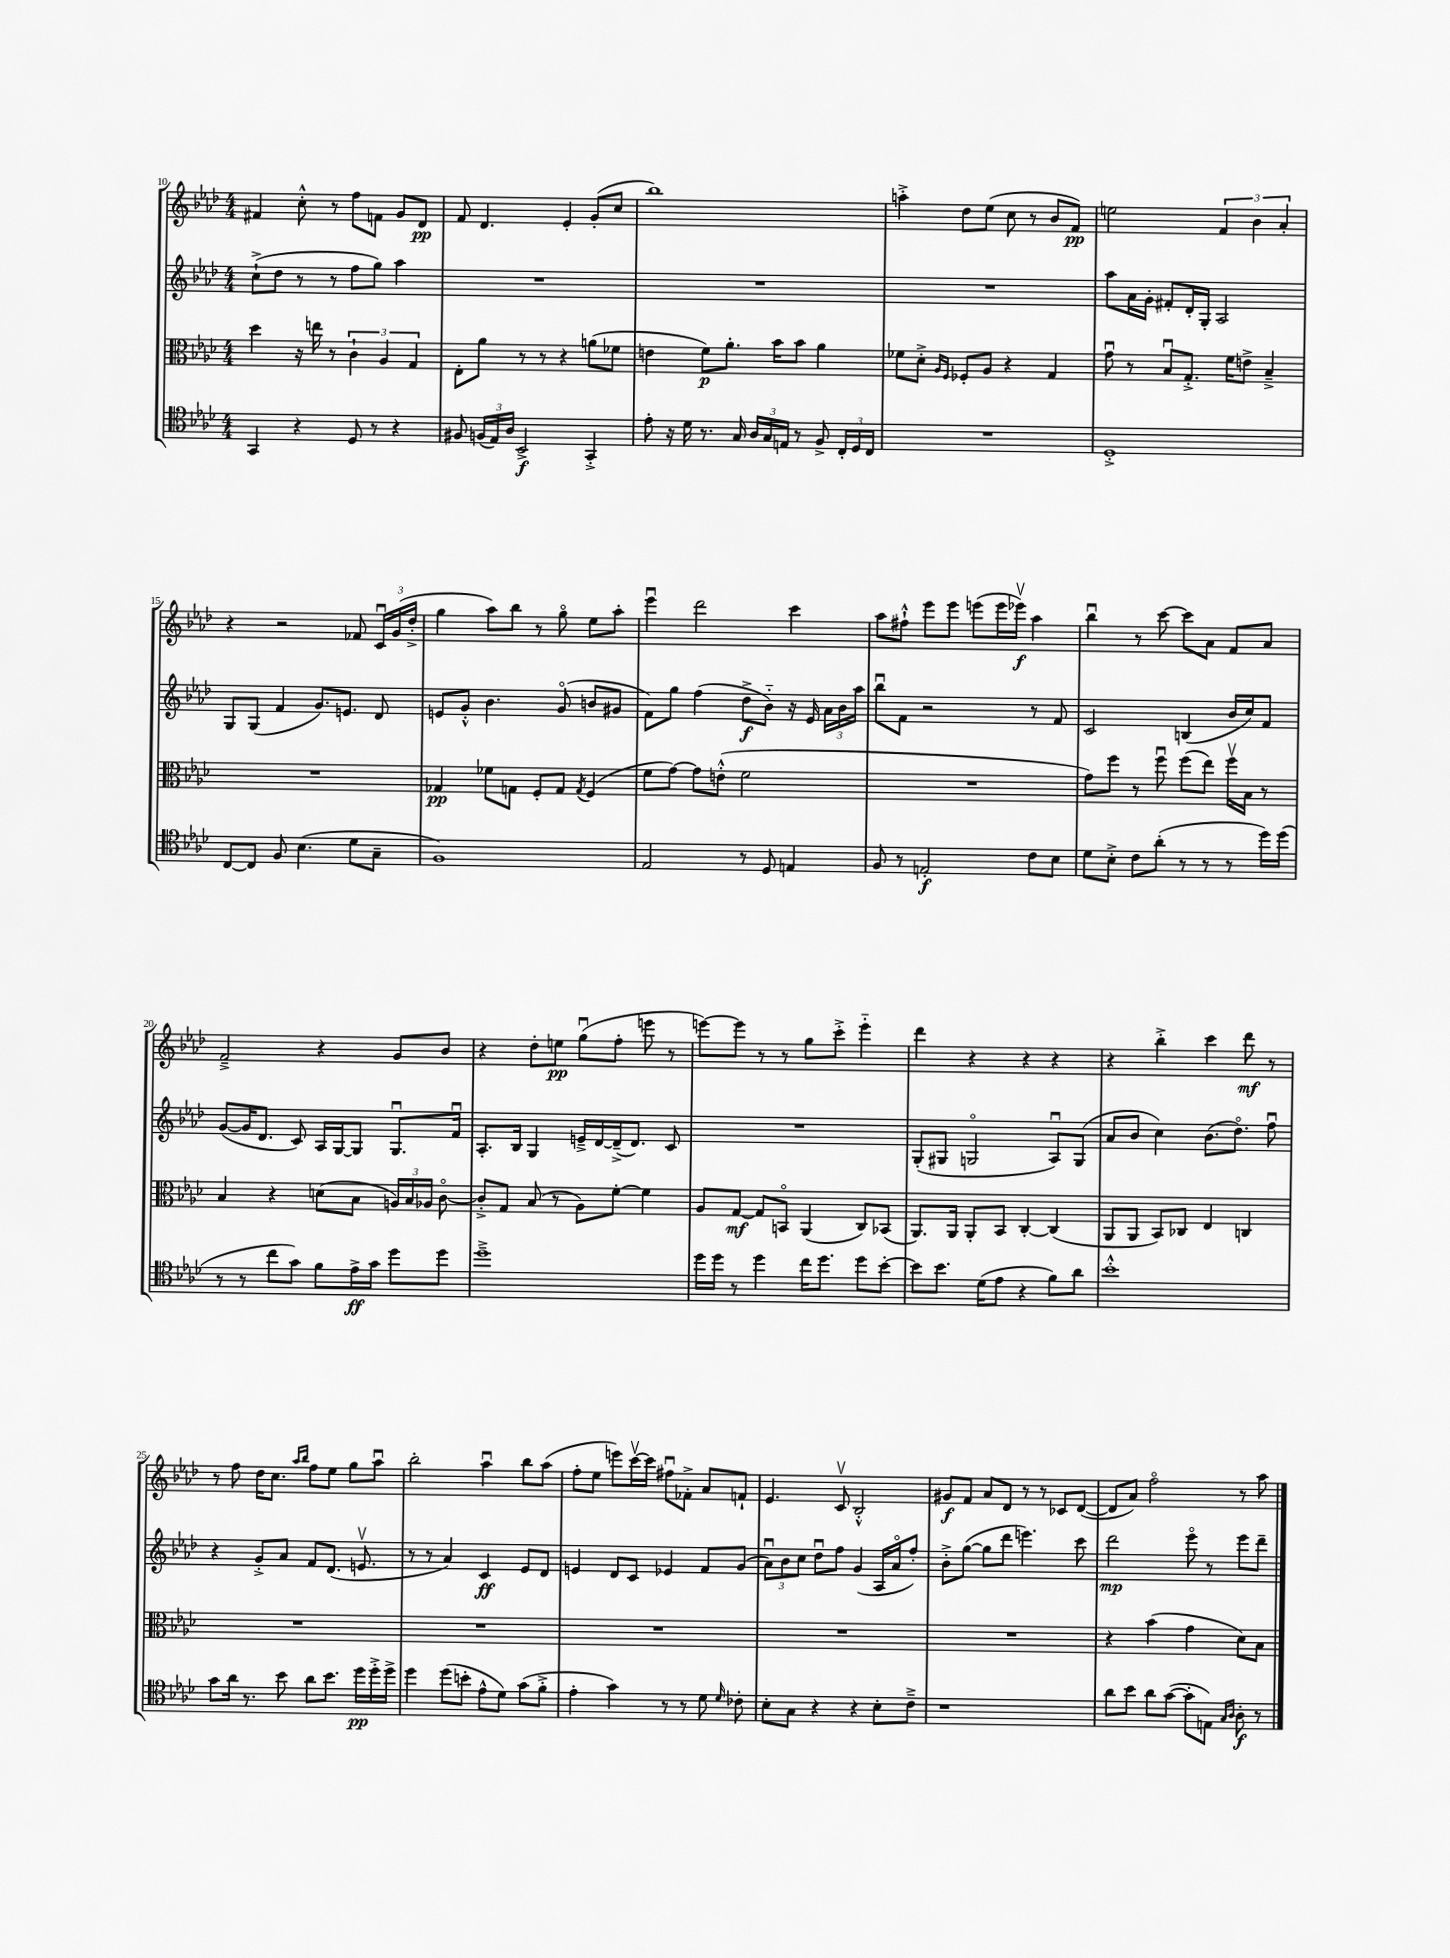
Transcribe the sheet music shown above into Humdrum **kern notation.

**kern	**kern	**kern	**kern
*staff4	*staff3	*staff2	*staff1
*clefC4	*clefC3	*clefG2	*clefG2
*k[b-e-a-d-]	*k[b-e-a-d-]	*k[b-e-a-d-]	*k[b-e-a-d-]
*M4/4	*M4/4	*M4/4	*M4/4
4GG/	4dd-\	(8cc`^\L	4f#/
.	.	8dd-\J	.
4r	16r	8r	8cc'^^\
.	16ee\	.	.
.	8r	8r	8r
8D-/	6c`\	8ff\L	8ff\L
8r	.	8gg\J)	8f\J
.	6A-/	.	.
4r	.	4aa-\	8g/L
.	6G/	.	.
.	.	.	8d-/J
=	=	=	=
8F#/	8E-'\L	1r	8f/
(24F/LL	8a-\J	.	4.d-/
24E-/)	.	.	.
24A-/JJ	.	.	.
2BB-^/	8r	.	.
.	8r	.	.
.	4r	.	4e-'/
4GG'^/	(8a\L	.	(8g'/L
.	8f-\J	.	8cc/J
=	=	=	=
8e-'\	4e\	1r	1bb-)
16r	.	.	.
16d-\	.	.	.
8.r	8f\L)	.	.
.	8.a-'\J	.	.
16G/	.	.	.
24A-/LL	.	.	.
24G/	.	.	.
.	16b-\LK	.	.
24E/JJ	.	.	.
8r	8b-\J	.	.
8F^/	4a-\	.	.
24C'/LL	.	.	.
24D-/	.	.	.
24C/JJ	.	.	.
=	=	=	=
1r	8f-\L	1r	4aa'^\
.	8d-'^\J	.	.
.	16qqA-/LL	.	.
.	16qqF/JJ	.	.
.	8F-'/L	.	8dd-\L
.	8A-/J	.	(8ee-\J
.	4r	.	8cc\
.	.	.	8r
.	4G/	.	8b-/L
.	.	.	8f/J)
=	=	=	=
1D-'^	8gu\	8aa-\L	2ee\
.	8r	16a-\L	.
.	.	16g'\JJ	.
.	8B-u/L	8f#'/L	.
.	8.G'^/J	16d-'/L	.
.	.	16G'/JJ	.
.	.	2A-/	6f/
.	16f\LK	.	.
.	8e^\J	.	.
.	.	.	6b-\
.	4B-~^/	.	.
.	.	.	6a-'/
=	=	=	=
[8C/L	1r	8G/L	4r
8C/]J	.	(8G/J	.
8F/	.	4f/	2r
(4.B-\	.	.	.
.	.	8.g/L)	.
.	.	8.e/J	.
8d-\L	.	.	8f-/
8G~\J	.	8d-/	24cu/LL
.	.	.	(24g/
.	.	.	24dd-'^/JJ
=	=	=	=
1F)	4G-/	8e/L	4gg\
.	.	8g'^^/J	.
.	8f-\L	4.b-\	8aa-\L)
.	8G\J	.	8bb-\J
.	8F'/L	.	8r
.	8G/J	(8go/	8ggo\
.	8qG/	.	.
.	(4F/	8b/L	8ee-\L
.	.	8g#/J	8aa-'\J
=	=	=	=
2E-/	8f\L	8f\L)	4eee-u\
.	[8g\J)	8gg\J	.
.	8g\]L	(4ff\	2ddd-\
.	(8e'^^\J	.	.
8r	2f\	8dd-^\L	.
8D-/	.	8b-'~\J)	.
4E/	.	16r	4ccc\
.	.	16e-/	.
.	.	24a-\LL	.
.	.	24b-\	.
.	.	24aa-\JJ	.
=	=	=	=
8F/	1r	8bb-u\L	8aa-\L
8r	.	8f\J	8ff#`^^\J
2E'/	.	2r	8eee-\L
.	.	.	8eee-\J
.	.	.	(8eee\L
.	.	.	16eee\L
.	.	.	16eee-v\JJ)
8c\L	.	8r	4aa-\
8B-\J	.	8f/	.
=	=	=	=
8d-\L	8g\L)	2c/	4bb-u\
8B-'^\J	8ff\J	.	.
8c\L	8r	.	8r
(8a-'\J	8ffu\	.	[8ccc\
8r	(8ff\L	(4B/	8ccc\]L
8r	8ee-\J)	.	8a-\J
8r	16ffv\LL	16b-/LL	8f/L
.	16B-\JJ	16cc/J)	.
16dd-\LL)	8r	8f/J	8a-/J
(16dd-\JJ	.	.	.
=	=	=	=
8r	4B-/	([8g/L	2f~^/
8r	.	16g/]K	.
.	.	8.d-/J	.
8cc\L	4r	.	.
8g\J)	.	8c/)	.
8f\L	(8d\L	16A-/LL	4r
.	.	[16G/J	.
16e-^\L	8B-\J	8G/]J	.
16g\JJ	.	.	.
8dd-\L	24A/LL)	8.Gu/L	8g/L
.	24B-/	.	.
.	24A-/JJ	.	.
8dd-\J	[8co\	.	8b-/J
.	.	16fu/Jk	.
=	=	=	=
1dd-~^	8c'^/]L	8.A-'/L	4r
.	8G/J	.	.
.	.	16B-/Jk	.
.	(8B-/	4G/	8dd-'\L
.	8r	.	8ee\J
.	8A-\L)	16e~^/LL	(8ggu\L
.	.	[16d-/	.
.	[8f'\J	(16d-~^/]J	8ff'\J
.	.	8.d-/J)	.
.	4f\]	.	8eee\
.	.	8c/	8r
=	=	=	=
16dd-\LL	8A-/L	1r	[8eee\L)
16dd-\JJ	.	.	.
8r	[8G/J	.	8eee\]J
4dd-\	8G/]L	.	8r
.	8BBo/J	.	8r
16cc\LK	(4AA-/	.	8gg\L
8.dd-\J	.	.	.
.	.	.	8ccc'^\J
8dd-\L	8C/L)	.	4eee'~\
[8b-'\J	(8BB-/J	.	.
=	=	=	=
8b-\]L	8.AA-/L)	(8G'/L	4ddd-\
8.b-\J	.	8G#/J	.
.	16AA-/Jk	.	.
.	8AA-'/L	2Go/	4r
(16d-\LK	.	.	.
8e-\J	8BB-/J	.	.
4r	[4C'/	.	4r
8f\L)	(4C/]	8A-u/L)	4r
8a-\J	.	(8G/J	.
=	=	=	=
1b-'^^	8AA-/L	8a-/L	4r
.	8AA-/J	8b-/J	.
.	8BB-/L)	4cc\)	4bb-'^\
.	8C-/J	.	.
.	4E-/	(8.b-\L	4ccc\
.	.	8.dd-o\J)	.
.	4C/	.	8ddd-\
.	.	8ffu\	8r
=	=	=	=
8g\L	1r	4r	8r
16a-\Jk	.	.	8ff\
8.r	.	.	.
.	.	8g'^/L	16dd-\LK
.	.	.	8.cc\J
8b-\	.	8a-/J	.
.	.	.	16qqaa-/LL
.	.	.	16qqbb-/JJ
8a-\L	.	8f/L	8ff\L
8.b-\J	.	(8.d-/J	8ee-\J
.	.	.	8gg\L
16dd-\LL	.	8.ev/	.
16dd-'^\	.	.	8aa-u\J
16dd-^\JJ	.	.	.
=	=	=	=
4dd-\	1r	8r	2bb-'\
.	.	8r	.
(8dd-\L	.	4a-/)	.
8b'\J	.	.	.
8e-^^\L	.	4c/	4aa-u\
8d-\J)	.	.	.
(8g\L	.	8e-/L	8bb-\L
8f'^\J	.	8d-/J	(8aa-\J
=	=	=	=
4e-'\	1r	4e/	8ff'\L
.	.	.	8ee-\J
4g\)	.	8d-/L	8eee\L)
.	.	8c/J	[16cccv\L
.	.	.	16ccc\]JJ
8r	.	4e-/	8ff#u\L
8r	.	.	8f-'^\J
8d-\	.	8f/L	8a-/L
16qqd-/	.	.	.
8c-'\	.	(8g/J	8f`/J
=	=	=	=
8B-'\L	1r	12a-u\L)	4.e-/
.	.	12b-\	.
8G\J	.	.	.
.	.	12cc\J	.
4r	.	8dd-u\L	.
.	.	8ff\J	8cv/
4r	.	(4g/	2B-'^^/
8B-'\L	.	16A-/LL	.
.	.	16a-o/J	.
8c~^\J	.	8ff'/J)	.
=	=	=	=
1r	1r	8b-'^\L	8g#/L
.	.	([8gg\J	8f/J
.	.	8gg\]L	8a-/L
.	.	8ddd-\J	8d-/J
.	.	4.eee\)	8r
.	.	.	8r
.	.	.	8c-/L
.	.	8ccc\	([8d-/J
=	=	=	=
8a-\L	4r	2ddd-\	8d-/]L
8b-\J	.	.	8a-/J)
8a-\L	(4b-\	.	2ffo\
([8g\J	.	.	.
8g'\]L	4g\	8eee-o\	.
8E\J)	.	8r	.
16qqG/LL	.	.	.
16qqA-/JJ	.	.	.
8A-'\	8d-\L)	8eee-\L	8r
8r	8B-\J	8ddd-~\J	8aa-\
==	==	==	==
*-	*-	*-	*-
